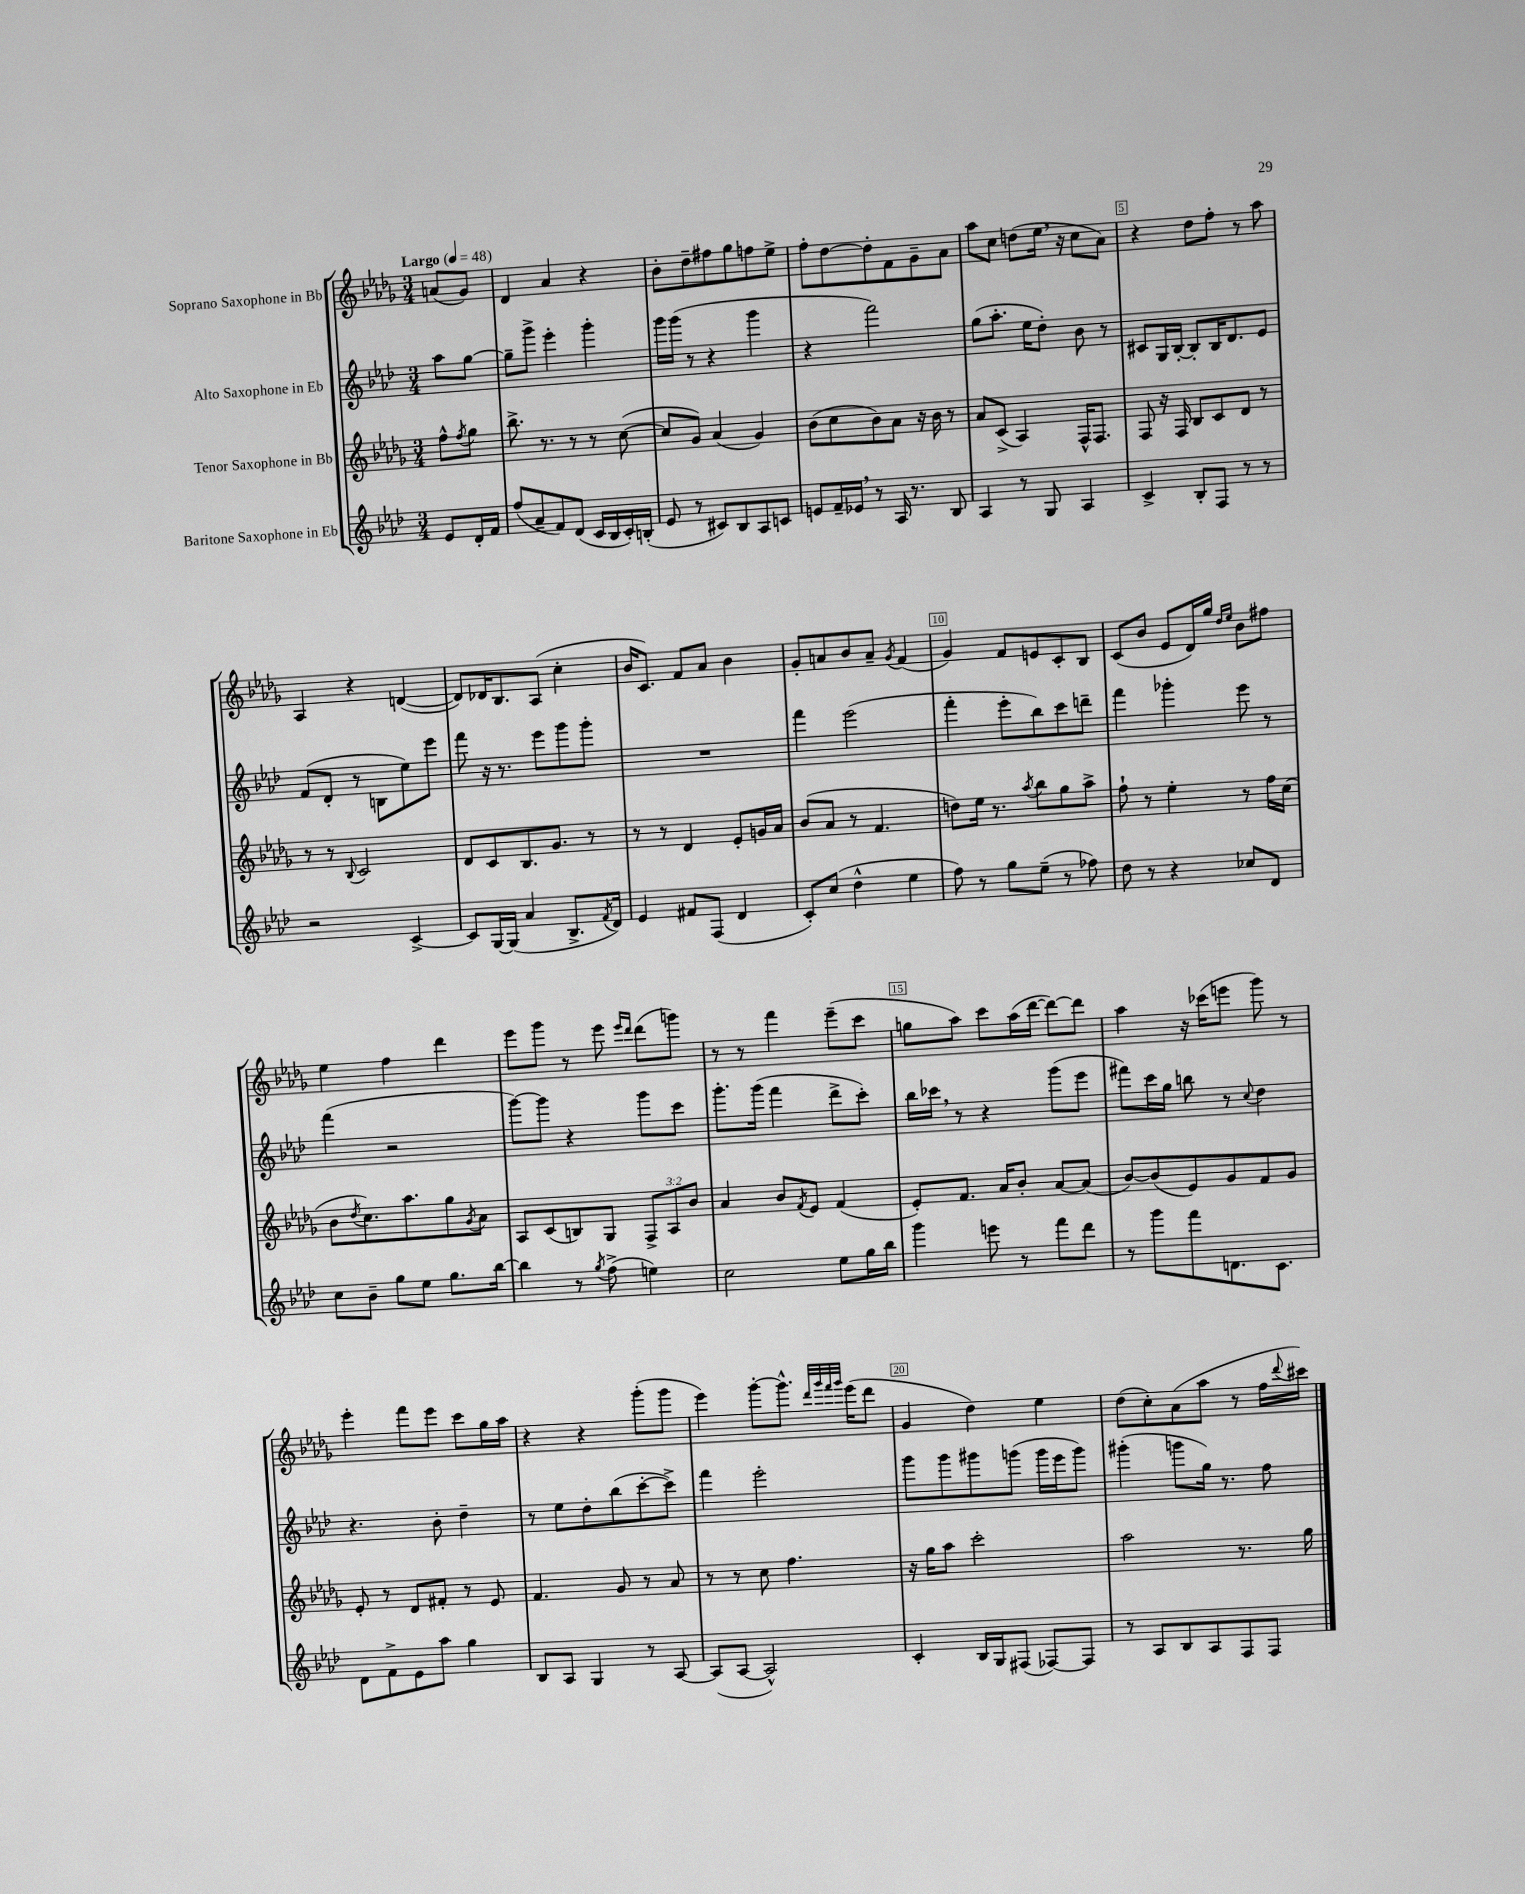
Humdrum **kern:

**kern	**kern	**kern	**kern
*staff4	*staff3	*staff2	*staff1
*clefG2	*clefG2	*clefG2	*clefG2
*k[b-e-a-d-]	*k[b-e-a-d-g-]	*k[b-e-a-d-]	*k[b-e-a-d-g-]
*M3/4	*M3/4	*M3/4	*M3/4
*MM48	*MM48	*MM48	*MM48
8e-	8ff^^	8aa-	(8a
.	8qff	.	.
16d-'	8gg-	[8gg	8g-)
16f	.	.	.
=	=	=	=
(8ff	8.bb-^	8gg~]	4d-
8a-~	.	8ggg^	.
.	8.r	.	.
8f)	.	4eee-'	4a-
(8d-	8r	.	.
16c	8r	4ggg'	4r
16B-	.	.	.
16c')	([8cc	.	.
(16B'	.	.	.
=	=	=	=
8e-	8cc]	16ggg	8b-'
.	.	(16ggg	.
8r	8g-)	8r	8dd-~
8c#)	(4a-	4r	8ff#
8B-	.	.	8gg-
8A-	4g-)	4ggg	8ff
8c	.	.	8ee-^
=	=	=	=
8e	(8b-	4r	8ff'
16f~	8cc	.	[8dd-
16e-	.	.	.
8r	8b-)	2fff)	8dd-']
16A-	8a-	.	8f
8.r	.	.	.
.	16r	.	8g-~
.	16b-	.	.
8B-	8r	.	8a-
=	=	=	=
4A-	8a-	(8gg	8aa-
.	(8c^	8.aa-'	8cc
8r	4A-)	.	(8dd
.	.	16ee-	.
8G	.	8dd-')	16ee-
.	.	.	16r
4A-	16F^^	8b-	8cc
.	8.F	.	.
.	.	8r	8a-)
=	=	=	=
4c^	8F	8c#	4r
.	16r	16G	.
.	16F	[16B-'	.
8B-'	8B-	8B-']	8dd-
8F	8c	16B-	8ff'
.	.	8.d-	.
8r	8d-	.	8r
8r	8r	8e-	8aa-
=	=	=	=
2r	8r	(8f	4A-
.	8r	8d-'	.
.	8qqB-	.	.
.	2c	8r	4r
.	.	8B	.
[4c^	.	8ee-)	([4d
.	.	8eee-	.
=	=	=	=
8c]	8d-	8fff	8d])
[16G	8c	16r	16d-
(16G]	.	8.r	8.B-
4a-	8.B-	.	.
.	.	8eee-	(8A-
.	8.g-	.	.
8.B-^	.	8ggg	4cc'
.	8r	8ggg'	.
8qf	.	.	.
16d-)	.	.	.
=	=	=	=
4e-	8r	2.r	16b-
.	.	.	8.c)
.	8r	.	.
8f#	4d-	.	8f
(8F	.	.	8a-
4d-	8e-'	.	4b-
.	16g	.	.
.	16a-	.	.
=	=	=	=
8c')	(8b-	4fff	8g-'
(8cc	8a-	.	8a
4dd-^^	8r	(2eee-	8b-
.	4.f	.	8a~
.	.	.	8qg-
4ee-	.	.	(4f
=	=	=	=
8ff)	8dd)	4fff'	4g-)
8r	16ee-	.	.
.	8.r	.	.
8gg	.	8eee-'	8f
.	8qaa-	.	.
(8ee-~	8bb-	8bb-)	8e
8r	8gg-	8ccc	8c'
8ff-)	8aa-^	8ddd~	8B-
=	=	=	=
8dd-	8ff`	4fff	(8c
8r	8r	.	8b-
4r	4ee-'	4ggg-'	8e-
.	.	.	16d-)
.	.	.	16gg-
.	.	.	16qqdd-
.	.	.	16qqee-
8cc-	8r	8eee-	8b-
8d-	16ff	8r	8ff#
.	(16cc	.	.
=	=	=	=
8cc	8b-	(4fff	4ee-
.	8qdd-	.	.
8b-~	8.cc)	.	.
8gg	.	2r	4ff
.	8.aa-	.	.
8ee-	.	.	.
8.gg	8gg-	.	4ddd-
.	8qg-	.	.
.	8a-	.	.
[16bb-	.	.	.
=	=	=	=
4bb-]	8A-	[8ggg)	8eee-
.	(8c	8ggg]	8ggg-
8r	8B)	4r	8r
8qgg	.	.	.
(8ff^	8G-	.	8eee-
.	.	.	16qqeee-
.	.	.	16qqddd-
4ee)	12F^	8ggg	(8ddd-
.	12A-	.	.
.	.	8ccc	8ggg)
.	12b-	.	.
=	=	=	=
2cc	4a-	8.ggg'	8r
.	.	.	8r
.	.	(16ggg	.
.	8b-	4fff	4fff
.	8qf	.	.
.	8e-	.	.
8ee-	(4f	8ddd-^	(8eee-~
16gg	.	8ccc')	8ccc
16bb-	.	.	.
=	=	=	=
4ggg	8e-')	16bb-	8gg
.	.	16ccc-	.
.	8.f	8r	8aa-)
8eee	.	4r	8ccc
.	16a-	.	.
8r	8b-'	.	(16aa-
.	.	.	[16ddd-
8fff	[8a-	(8ggg	8ddd-_)
8ddd-	(8a-]	8eee-	8ddd-]
=	=	=	=
8r	[8b-)	8fff#)	4aa-
8ggg	(8b-]	16ccc	.
.	.	16gg	.
8fff	8e-)	8bb	16r
.	.	.	(16ccc-
8.d	8g-	8r	8eee
.	.	8qqcc	.
.	8f	4dd-	8ggg-)
8.c	.	.	.
.	8g-	.	8r
=	=	=	=
8d-	8e-'	4.r	4eee-'
8f^	8r	.	.
8e-	8d-	.	8fff
8aa-	8f#'	8b-'	8eee-
4gg	8r	4dd-~	8ccc
.	8e-	.	16gg-
.	.	.	16aa-
=	=	=	=
8B-	4.f	8r	4r
8A-	.	8ee-	.
4G	.	8dd-'	4r
.	8g-	(8bb-	.
8r	8r	[8ccc'	(8ggg-'
[8A-	8a-	8ccc^])	8ggg-
=	=	=	=
(8A-]	8r	4fff	4eee-)
[8A-	8r	.	.
2A-^^])	8cc	2eee-'	[8ggg-'
.	4.ff	.	8.ggg-^^]
.	.	.	32qqddd-
.	.	.	32qqggg-
.	.	.	32qqfff
.	.	.	32qqggg-
.	.	.	(16eee-
.	.	.	8ddd-
=	=	=	=
4c'	16r	8ggg	4g-
.	16gg-	.	.
.	8aa-	8ggg	.
16B-	2ccc'	8ggg#	4dd-)
16G	.	.	.
(8F#	.	(8ggg	.
[8F-)	.	16ggg	4ee-
.	.	16eee-	.
8F-]	.	8ggg)	.
=	=	=	=
8r	2aa-	(4ggg#'	(8dd-
8A-	.	.	8cc')
8B-	.	8ggg	(8a-
8A-	.	16gg)	8aa-
.	.	8.r	.
8F	8.r	.	8r
8F	.	8ff	16ff
.	.	.	8qqddd-
.	16gg-	.	16ccc#)
==	==	==	==
*-	*-	*-	*-
